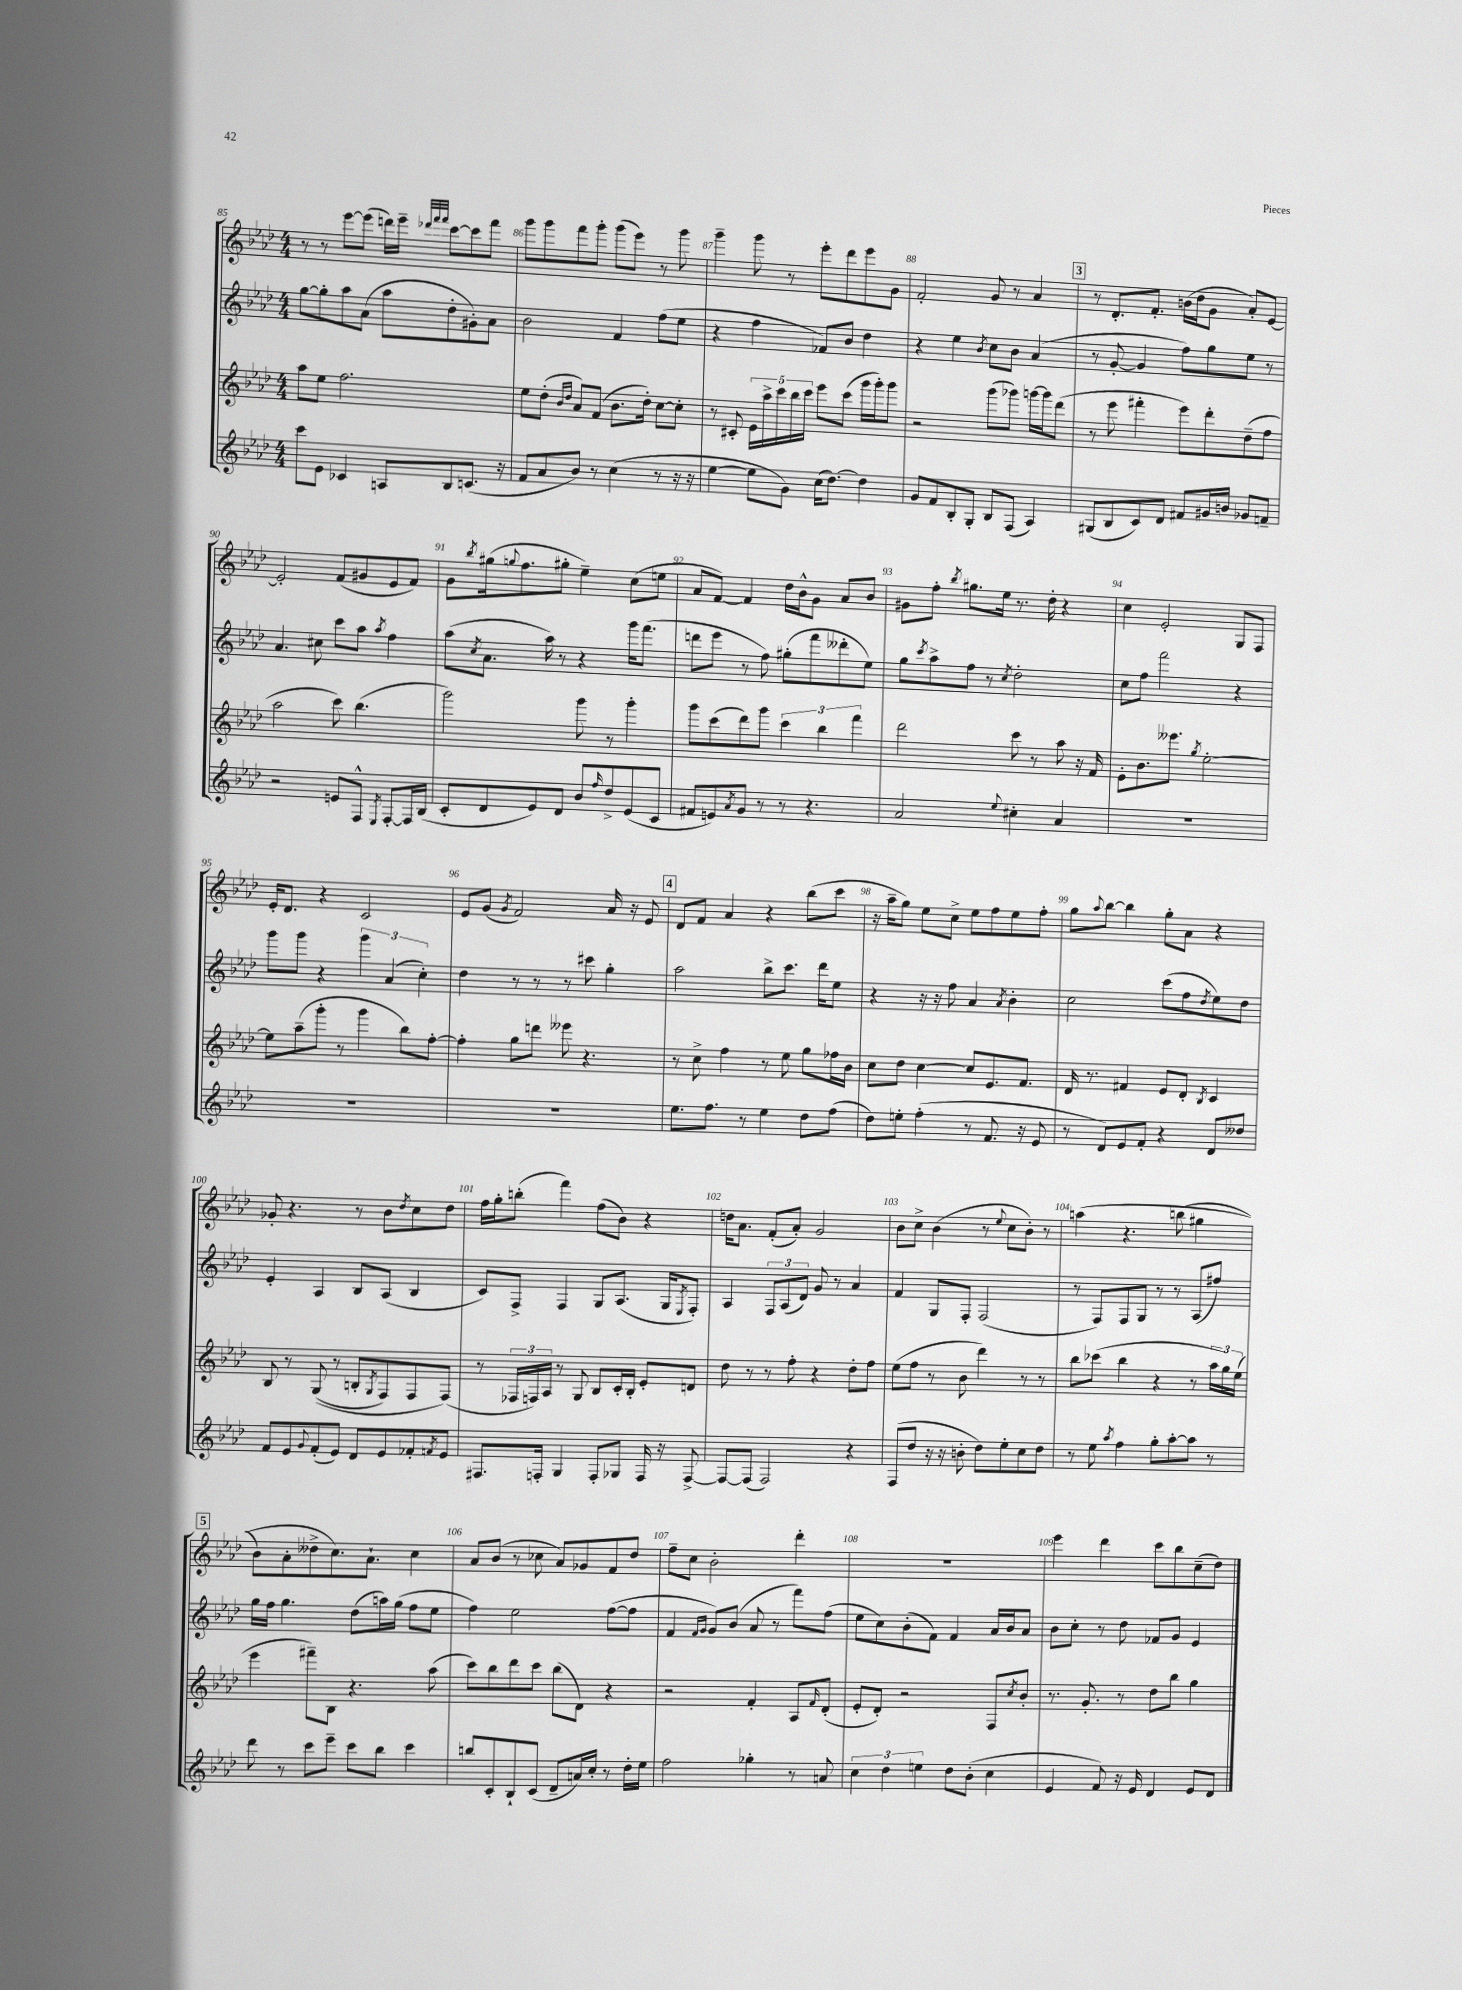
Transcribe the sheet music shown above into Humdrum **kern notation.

**kern	**kern	**kern	**kern
*part4	*part3	*part2	*part1
*staff4	*staff3	*staff2	*staff1
*clefG2	*clefG2	*clefG2	*clefG2
*k[b-e-a-d-]	*k[b-e-a-d-]	*k[b-e-a-d-]	*k[b-e-a-d-]
*M4/4	*M4/4	*M4/4	*M4/4
=85	=85	=85	=85
8ccc\L	8aa-\L	[8gg\L	8r
8e-\J	8ee-\J	8gg'\]	8r
4c-X/	2.ff\	8aa-\	[8eee-\L
.	.	(8a-\J	(8eee-\J]
8An/L	.	8aa-\L	16dddn\LL)
.	.	.	16eee-~\JJ
.	.	.	32qqddd-X/LLL
.	.	.	32qqfff/
.	.	.	32qqfff/JJJ
8B-/	.	8dd-'\	[8ccc\L
(8.cn/J	.	8g#X'\)	8ccc\]
.	.	8a-\J	8fff\J
16r	.	.	.
=86	=86	=86	=86
8f/L	8ee-\L	2b-\	8ggg\L
8a-/	(8dd-'\J	.	8ggg\
.	16qqb-/LL	.	.
.	16qqdd-/JJ	.	.
8b-/J)	8a-/L)	.	8fff\
8r	(8f/J	.	8ggg'\J
(4cc\	8.b-\L	4f/	(8ggg\L
.	.	.	8eee-\J)
.	16dd-'\Jk)	.	.
8r	[8cc\L	(8ff\L	8r
16r	8cc'\J]	8ee-\J	8ggg\
16r	.	.	.
=87	=87	=87	=87
[4ee-\	8r	4r	4ggg~\
.	8c#X'/	.	.
8ee-\L]	20e-\LL	4ff\	8ggg\
.	20aa-^\	.	.
.	20ccc\	.	.
8g\J)	.	.	8r
.	20bb-\	.	.
.	20ccc\JJ	.	.
(16cc\KL	8eee-\L	8f-X/L)	8eee-'\L
[8.dd-\J)	.	.	.
.	(8ccc\J	8b-/J	8ddd-\
4dd-\]	16ggg\LL	4dd-\	8eee-\
.	16ggg'\J)	.	.
.	8ggg\J	.	8g\J
=88	=88	=88	=88
8g/L	2r	4r	2f'/
8f/	.	.	.
8B-'/	.	4ee-\	.
8G'/J	.	.	.
.	.	8qb-/	.
8B-/L	(8ggg\L	8cc\L	8g/
(8F/J	8ggg-X\J)	8b-\J	8r
4A-/)	[16gggn\LL	(4a-/	4a-/
.	16ggg\J]	.	.
.	(8ddd-\J	.	.
!!LO:REH:place=s1:t=3
=89	=89	=89	=89
(8G#X/L	8r	8r	8r
8B-/	8eee-\	[8g'/	8.d-'/L
8c/)	4fff#X'\	4g/]	.
.	.	.	8.f'/J
8d-/J	.	.	.
8f#X/L	8eee-\L)	8ff\L)	(16bn\LL
.	.	.	16dd-\J
16g#X/L	8ddd-'\	8gg\	8g\J
16bn/JJ	.	.	.
8g-X/L	(8dd-~\	8ee-\J	8a-'/L)
8fn~/J	8ff\J	8r	[8e-/J
!!LO:LB:g=z
=90	=90	=90	=90
2r	2aa-\	4.a-/	2e-'/]
.	.	8cc#X\	.
8en/L	8ccc\)	8ccc\L	(8f/L
8F^^/J	(4.bb-\	8aa-\J	8g#X/
8qE-/	.	8qaa-/	.
[8F'/L	.	4ff\	8e-/
16F/L]	.	.	8f/J)
(16B-/JJ	.	.	.
=91	=91	=91	=91
8c'/L	2ggg\)	(8aa-\L	8g\L
.	.	8qcc/	8qbb-/
8d-/	.	8.a-\J	(16gg#X\k
.	.	.	8qqggn/
.	.	.	8.ff\
8e-/)	.	.	.
.	.	16aa-\)	.
8d-/J	.	8r	8gg#X'\J
8b-/L	8ggg\	4r	4ee-~\)
16qqff/	.	.	.
8dd-^/	8r	.	.
(8e-/	4ggg'\	16ggg\KL	(8cc\L
.	.	(8.fff\J	.
8c/J	.	.	8een\J
=92	=92	=92	=92
8f#X/L	8ggg\L	8dddn\L	8a-/L
8en/)	(8ccc\	8eee-\J	[8f/J)
8qa-/	.	.	.
8g/J	8ddd-\)	8r	4f/]
8r	8ggg\J	8ff\)	.
8r	6ccc\	(8gg#X'\L	16dd-\LL
.	.	.	16b-^^\J
4.r	.	8fff\	8g\J
.	6bb-\	.	.
.	.	8ddd--X'\	8a-/L
.	6fff\	.	.
.	.	8ee-\J)	8b-/J
=93	=93	=93	=93
2a-/	2ddd-\	8gg\L	8g#X\L
.	.	8qccc/	.
.	.	8aa-^\	8ff'\J
.	.	.	8qbb-/
.	.	8ff\J	8.gg#X\L
.	.	8r	.
.	.	.	16ee-\Jk
8qqee-/	.	8qcc/	.
4cc#X'\	8ccc\	2dd-'\	8.r
.	8r	.	.
.	.	.	16dd-'\
4a-/	8aa-\	.	4r
.	16r	.	.
.	16f/	.	.
=94	=94	=94	=94
1r	8e-'\L	8cc\L	4cc\
.	8.b-\	8ff\J	.
.	.	2fff\	2e-'/
.	8.eee--X\J	.	.
.	8qgg/	.	.
.	[2ee-'\	.	.
.	.	4r	8G/L
.	.	.	8F/J
!!LO:LB:g=z
=95	=95	=95	=95
1r	8ee-\L]	8ggg\L	16e-'/KL
.	.	.	8.d-/J
.	(8aa-~\	8ggg\J	.
.	8ggg'\J	4r	4r
.	8r	.	.
.	4ggg\	6ggg\	2c/
.	.	(6a-/	.
.	8bb-\L)	.	.
.	.	6cc'\)	.
.	[8ff'\J	.	.
=96	=96	=96	=96
1r	4ff'\]	4dd-\	8e-/L
.	.	.	(8g/J
.	.	.	8qg/
.	8gg\L	8r	2f/)
.	8dddn\J	8r	.
.	8eee--X\	8r	.
.	4.r	8ccc#X\	.
.	.	4gg'\	16a-/
.	.	.	16r
.	.	.	8e-/
!!LO:REH:place=s1:t=4
=97	=97	=97	=97
8.ee-\L	8r	2aa-\	8d-/L
.	8cc^\	.	8f/J
8.ff\J	.	.	.
.	4ff\	.	4a-/
8r	.	.	.
4ee-\	8r	8bb-^\L	4r
.	8ee-\	8.ccc\J	.
8dd-\L	8gg\L	.	(8bb-\L
.	.	16ddd-\KL	.
(8ff\J	16ff-X\L	8ee-\J	8ccc\J
.	16b-\JJ	.	.
=98	=98	=98	=98
8dd-\L)	8cc\L	4r	16r
.	.	.	16aa-~\KL
8een'\J	8dd-\J	.	8gg\J)
(4ff'\	[4cc\	16r	8ee-\L
.	.	16r	.
.	.	8ff\	8cc^\J
8r	8cc/L]	4a-/	8ee-\L
8.f/	8.e-/	.	8ff\
.	.	8qa-/	.
.	.	4b-'\	8ee-\
16r	8.f/J	.	.
8e-/	.	.	8ff'\J
=99	=99	=99	=99
8r	16d-/	2cc\	8gg\L
.	8.r	.	.
.	.	.	8qqaa-/
8d-/L)	.	.	[8bb-\J
8e-/	4f#X/	.	4bb-\]
8f'/J	.	.	.
4r	8e-/L	(8ccc\L	8gg'\L
.	8d-'/J	8ff\	8a-\J
.	8qB-/	8qdd-/	.
8d-/L	4c/	8ee-\)	4r
8dd--X/J	.	8dd-\J	.
!!LO:LB:g=z
=100	=100	=100	=100
8f/L	8B-/	4e-'/	8g-X'/
8e-/	8r	.	4.r
8qqg/	.	.	.
(8f'/	((8G/	4A-/	.
8e-/J)	8r	.	.
8d-/L	8Bn'/L	8B-/L	8r
.	8qG/	.	.
8e-/	8F/)	(8A-/J	8b-\L
.	.	.	8qdd-/
8f-X'/	8F/	4B-/	8cc\
8qfn/	.	.	.
8e-/J	(8F/J)	.	8dd-\J
=101	=101	=101	=101
8.F#X/L	8r	8c/L)	16ff\LL
.	.	.	16gg'\J
.	24F-X/LL	8F^/J	(8bbn'\J
.	24Fn/)	.	.
16Fn'/Jk	.	.	.
.	24A-/JJ	.	.
4G/	8r	4F/	4fff\)
.	8G/	.	.
8F'/L	8B-/L	8G/L	(8ff\L
8G-X/J	16c'/L	(8.A-/J	8b-\J)
.	16B-'/JJ	.	.
16F/	8e-'/L	.	4r
16r	.	16G/KL	.
.	.	8qE-/	.
[8F^/	8dn/J	8F'/J)	.
=102	=102	=102	=102
8F/L_	8dd-\	4A-/	16ddn\KL
.	.	.	8.a-\J
(8F/J]	8r	.	.
2F/)	8r	12F/L	(8f'/L
.	.	(12A-/	.
.	8ff'\	.	8a-'/J)
.	.	12d-/J)	.
.	4r	8g/	2g/
.	.	8r	.
4r	8dd-'\L	4a-/	.
.	8ff\J	.	.
=103	=103	=103	=103
(8F/L	(8ee-\L	4f/	8b-\L
8dd-/J	8ff\J	.	8cc^\J
16r	8r	8G/L	(4b-\
16r	.	.	.
8bn'\	8b-\	8F'/J	.
8dd-\L)	4ddd-\)	(2F/	8r
.	.	.	8qqee-/
8ee-'\	.	.	8cc\L
8cc\	8r	.	8b-'\J)
8dd-\J	8r	.	8r
=104	=104	=104	=104
8r	8bb-\L	8r	(4aan\
8ee-\	(8ccc-X\J	8F/L)	.
8qaa-/	.	.	.
4ff\	4bb-\	8F/	4.r
.	.	8G/J	.
8gg'\L	4r	8r	.
[8aa-'\	.	8r	(8bbn\
8aa-\J]	8r	(8A-/L	4gg#X\
8r	24aa-\LL	8ff#X/J)	.
.	24gg\)	.	.
.	(24ee-\JJ	.	.
!!LO:LB:g=z
!!LO:REH:place=s1:t=5
=105	=105	=105	=105
8ddd-\	4eee-\	16gg\LL	8b-\L)
.	.	16ff\JJ	.
8r	.	4.gg\	8a-'\
8ccc\L	8fff#X~\L)	.	8dd--X^\
8eee-~\J	8B-\J	.	8.cc\)
8ccc\L	4.r	(8dd-\L	.
.	.	.	8.a-`\J
8bb-\J	.	16aan\L)	.
.	.	(16gg\JJ	.
4ccc\	.	8ff\L	4cc\
.	(8aa-\	8ee-\J	.
=106	=106	=106	=106
8bbn/L	8ccc\L)	4ff\)	8a-/L
8c'/	8bb-\	.	(8b-/J
8B-`/	8ddd-\	2ee-\	8r
(8c/J	8ccc\J	.	8cc-X\
8d-~/L	(8bb-\L	.	8a-/L)
16an/L)	8d-\J)	.	8g-X/
16cc'/JJ	.	.	.
8r	4r	([8ff\L	8f/
16dd-'\LL	.	8ff\J]	8dd-/J
16ee-\JJ	.	.	.
=107	=107	=107	=107
2ff\	2r	4f/	8ff~\L
.	.	.	8cc\J
.	.	16qqf/LL	.
.	.	16qqg/JJ	.
.	.	8g/L)	2b-'\
.	.	(8b-/J	.
4gg-X'\	4f'/	8a-/	.
.	.	8r	.
8r	8A-/L	8fff\L)	4ddd-'\
.	16qqf/	.	.
8an/	(8d-'/J	(8ff\J	.
=108	=108	=108	=108
6cc\	8e-'/L	8ee-\L	1r
.	8d-'/J)	8cc\)	.
6dd-\	.	.	.
.	2r	(8b-'\	.
6een\	.	.	.
.	.	8f\J)	.
8dd-\L	.	4f/	.
(8b-'\J	.	.	.
4cc\	8F/L	16a-/LL	.
.	.	16b-/J	.
.	8qcc/	.	.
.	8b-'/J	8a-/J	.
=109	=109	=109	=109
4e-/	8.r	8b-\L	4eee-\
.	.	8cc'\J	.
.	8.g'/	.	.
8f/)	.	8r	4ddd-\
16r	8r	8dd-\	.
16e-/	.	.	.
4d-/	8dd-\L	8f-X/L	8ccc\L
.	8bb-\J	8g/J	8bb-\
8e-/L	4gg\	4e-/	(8cc~\
8d-/J	.	.	8dd-\J)
==	==	==	==
*-	*-	*-	*-
